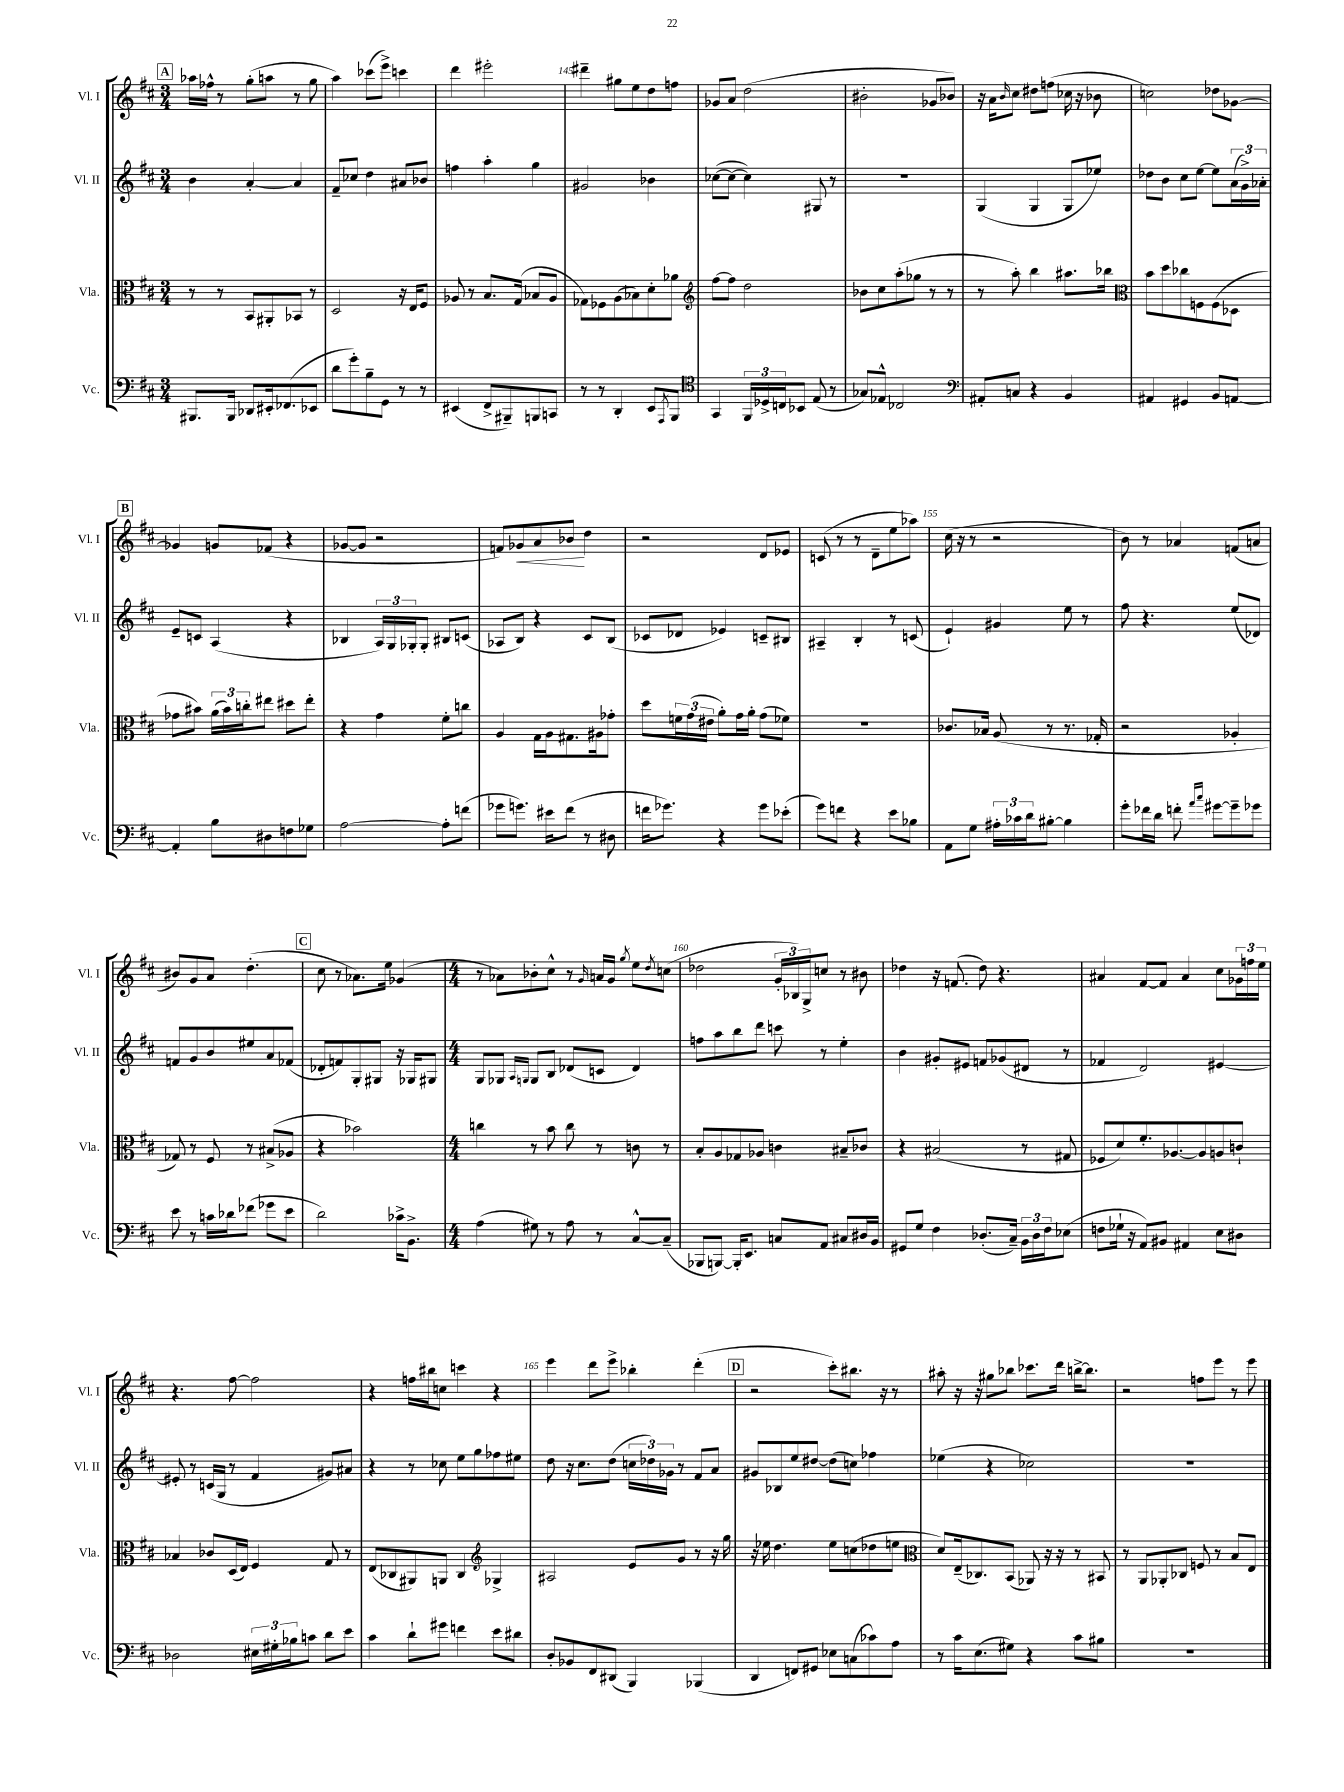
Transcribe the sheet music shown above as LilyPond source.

<<
\new StaffGroup <<
\new Staff = "s0" \with { instrumentName = "Vl. I" shortInstrumentName = "Vl. I" } {
    \clef treble \key d \major \numericTimeSignature \time 3/4
    \mark \markup { \box "A" } aes''16 fes''16-^ r8 g''8-.( a''8 r8 g''8 |
    a''4) ces'''8( e'''8->) c'''4 |
    d'''4 eis'''2-. |
    dis'''4-- gis''8 e''8 d''8 f''8 |
    ges'8 a'8 d''2( |
    bis'2-. ges'8 bes'8) |
    r16 a'16 \grace { b'16 } cis''8 dis''8 f''8( ces''16 r16 bes'8 |
    c''2) des''8 ges'8~ |
    \mark \markup { \box "B" } ges'4 g'8 fes'8( r4 |
    ges'8~ ges'8 r2 |
    f'8) ges'8\< a'8 bes'8\! d''4 |
    r2 d'8 ees'8 |
    c'8( r8 r8 d'8-- e''8 aes''8) |
    cis''16( r16 r8 r2 |
    b'8) r8 aes'4 f'8( a'8 |
    bis'8) g'8 a'8 d''4.-.( |
    \mark \markup { \box "C" } cis''8 r8 aes'8.) e''16 ges'4( |
    \numericTimeSignature \time 4/4 r8 aes'8) bes'8-. cis''8-^ r8 \grace { g'16 } a'16 g'16 \acciaccatura { g''8 } e''8 \acciaccatura { d''8 } c''8( |
    des''2 \tuplet 3/2 { g'16-. bes16) g16-> } c''8 r8 bis'8 |
    des''4 r16 f'8.( des''8) r4. |
    ais'4 fis'8~ fis'8 ais'4 cis''8 \tuplet 3/2 { ges'16 f''16 e''16 } |
    r4. fis''8~ fis''2 |
    r4 f''16 bis''16 c''8 c'''4 r4 |
    e'''4 d'''8 e'''8-> bes''4-. d'''4-.( |
    \mark \markup { \box "D" } r2 cis'''8-.) bis''8. r16 r8 |
    ais''8-. r16 r16 gis''8 bes''8 ces'''8. d'''16 b''16~-> b''8. |
    r2 f''8 e'''8 r8 e'''8 \bar "|." |
}
\new Staff = "s1" \with { instrumentName = "Vl. II" shortInstrumentName = "Vl. II" } {
    \clef treble \key d \major \numericTimeSignature \time 3/4
    \mark \markup { \box "A" } b'4 a'4~-. a'4 |
    fis'8-- ces''8 d''4 ais'8 bes'8 |
    f''4 a''4-. g''4 |
    gis'2 bes'4 |
    ces''8~( ces''8~ ces''4) gis8 r8 |
    R2. |
    g4( g4 g8 ees''8) |
    des''8 b'8 cis''8 e''8~ e''8 \tuplet 3/2 { a'16( g'16->) aes'16-. } |
    \mark \markup { \box "B" } e'8-- c'8 a4( r4 |
    bes4 \tuplet 3/2 { a16) g16 ges16-. } ges8-. bis8 c'8( |
    aes8 b8) r4 cis'8 b8( |
    ces'8 des'8 ees'4) c'8-- bis8 |
    ais4-- b4-. r8 c'8( |
    e'4-!) gis'4 e''8 r8 |
    fis''8 r4. e''8( des'8) |
    f'8 g'8 b'8 eis''8 a'8 fes'8( |
    \mark \markup { \box "C" } des'8-. f'8) g8-. gis8 r16 ges16 gis8 |
    \numericTimeSignature \time 4/4 g8 ges8 \grace { a16 g16 } g8 b8 des'8( c'8 des'4) |
    f''8 a''8 b''8 d'''8 c'''8 r8 e''4-. |
    b'4 gis'8-. eis'8 f'8 ges'8( dis'8 r8 |
    fes'4 d'2) eis'4~ |
    eis'8-. r8 c'16( g16 r8 fis'4 gis'8) ais'8 |
    r4 r8 ces''8 e''8 g''8 fes''8 eis''8 |
    d''8 r16 cis''8. d''8( \tuplet 3/2 { c''16 des''16) ges'16 } r8 fis'8 a'8 |
    \mark \markup { \box "D" } gis'8 bes8 e''8 dis''8~ dis''8( c''8) fes''4 |
    ees''4( r4 ces''2) |
    R1 \bar "|." |
}
\new Staff = "s2" \with { instrumentName = "Vla." shortInstrumentName = "Vla." } {
    \clef alto \key d \major \numericTimeSignature \time 3/4
    \mark \markup { \box "A" } r8 r8 b,8 ais,8-. bes,8 r8 |
    d2 r16 e16 fis8 |
    aes8 r8 b8. g16( bes8 aes8 |
    ges8) fes8 a8( bes8) d'8-. aes'8 |
    \clef treble fis''8~ fis''8 d''2 |
    bes'8 cis''8 a''8-.( ges''8 r8 r8 |
    r8 a''8-.) b''4 ais''8. bes''16 |
    \clef alto b'8 d''8 ces''8 f8 f8( des8 |
    \mark \markup { \box "B" } ges'8 bis'8) \tuplet 3/2 { a'16( bis'16) c''16-. } eis''8 dis''8 eis''8-. |
    r4 g'4 fis'8-. c''8 |
    a4 g16 a16 gis8. ais16 ges'8-. |
    d''8 \tuplet 3/2 { f'16 g'16( eis'16 } a'8-.) g'16 a'16-. g'8( fes'8) |
    R2. |
    ces'8. bes16 a8( r8 r8. ges16-. |
    r2 aes4-. |
    ges8) r8 fis8 r8 bis8->( aes8 |
    \mark \markup { \box "C" } r4 bes'2) |
    \numericTimeSignature \time 4/4 c''4 r8 b'8 c''8 r8 c'8 r8 |
    b8-. a8 ges8 aes8 c'4 bis8-- ces'8 |
    r4 bis2( r8 gis8 |
    fes8 d'8) fis'8.-. aes8.~ aes8 a8 c'8-! |
    bes4 ces'8 d16( e16) fis4 g8 r8 |
    e8( ces8 ais,8) a,8 ces4 \clef treble ges4-> |
    ais2 e'8 g'8 r8 r16 g''16 |
    \mark \markup { \box "D" } r16 ees''16 d''4. ees''8 c''8( des''8 e''8 |
    \clef alto d'8) e16--( ces8.) b,8( aes,8) r16 r16 r8 bis,8 |
    r8 a,8 aes,8-. ces8 f8 r8 b8 e8 \bar "|." |
}
\new Staff = "s3" \with { instrumentName = "Vc." shortInstrumentName = "Vc." } {
    \clef bass \key d \major \numericTimeSignature \time 3/4
    \mark \markup { \box "A" } bis,,8. bis,,16 des,8 eis,16-. fes,8.( ees,8 |
    d'8 g'8-.) b8-- g,8 r8 r8 |
    eis,4( fis,8-> bis,,8--) b,,8 c,8 |
    r8 r8 d,4-. e,8 \acciaccatura { a,,8 } b,,8 |
    \clef tenor g,4 \tuplet 3/2 { fis,16 des16-> c16 } bes,8 e8( r8 |
    ges8) ees8-^ ces2 |
    \clef bass ais,8-. c8 r4 b,4 |
    ais,4 gis,4 b,8 a,8~ |
    \mark \markup { \box "B" } a,4-. b8 dis8 f8 ges8 |
    a2~ a8-. f'8( |
    ges'8 g'8.) eis'16 fis'8( r8 dis8 |
    f'16 ges'8.) r4 ges'8 ees'8-.( |
    g'8) f'8 r4 e'8 bes8 |
    a,8 g8 \tuplet 3/2 { ais16-. ces'16 d'16 } bis8~-. bis4 |
    g'8-. fes'16 d'16 f'8-. \grace { a'16 cis''16 } gis'8~ gis'8-- ges'8 |
    e'8 r8 c'16 des'16 fes'8( ges'8 e'8 |
    \mark \markup { \box "C" } d'2) ces'16-> b,8.-> |
    \numericTimeSignature \time 4/4 a4( gis8) r8 a8 r8 cis8~-^ cis8--( |
    bes,,8 b,,8~) b,,16-. e,8. c8 a,8 cis8 dis16 b,16 |
    gis,8 g8 fis4 des8.-.( cis16--) \tuplet 3/2 { b,16 des16 fis16 } ees8( |
    f8 ges16-! r16 a,8) bis,8 ais,4 e8 dis8 |
    des2 \tuplet 3/2 { eis16 gis16-. bes16 } c'8 d'8 e'8 |
    cis'4 d'8-! gis'8 f'4 e'8 dis'8 |
    d8-. bes,8 fis,8 dis,8( b,,4) bes,,4( |
    \mark \markup { \box "D" } d,4 f,8) gis,8 ees8 c8( ces'8) a8 |
    r8 cis'16 e8.( gis8) r4 cis'8 bis8 |
    R1 \bar "|." |
}
>>
>>
\layout { \context { \Score currentBarNumber = #142 \override BarNumber.break-visibility = ##(#f #t #t) barNumberVisibility = #(every-nth-bar-number-visible 5) } }
